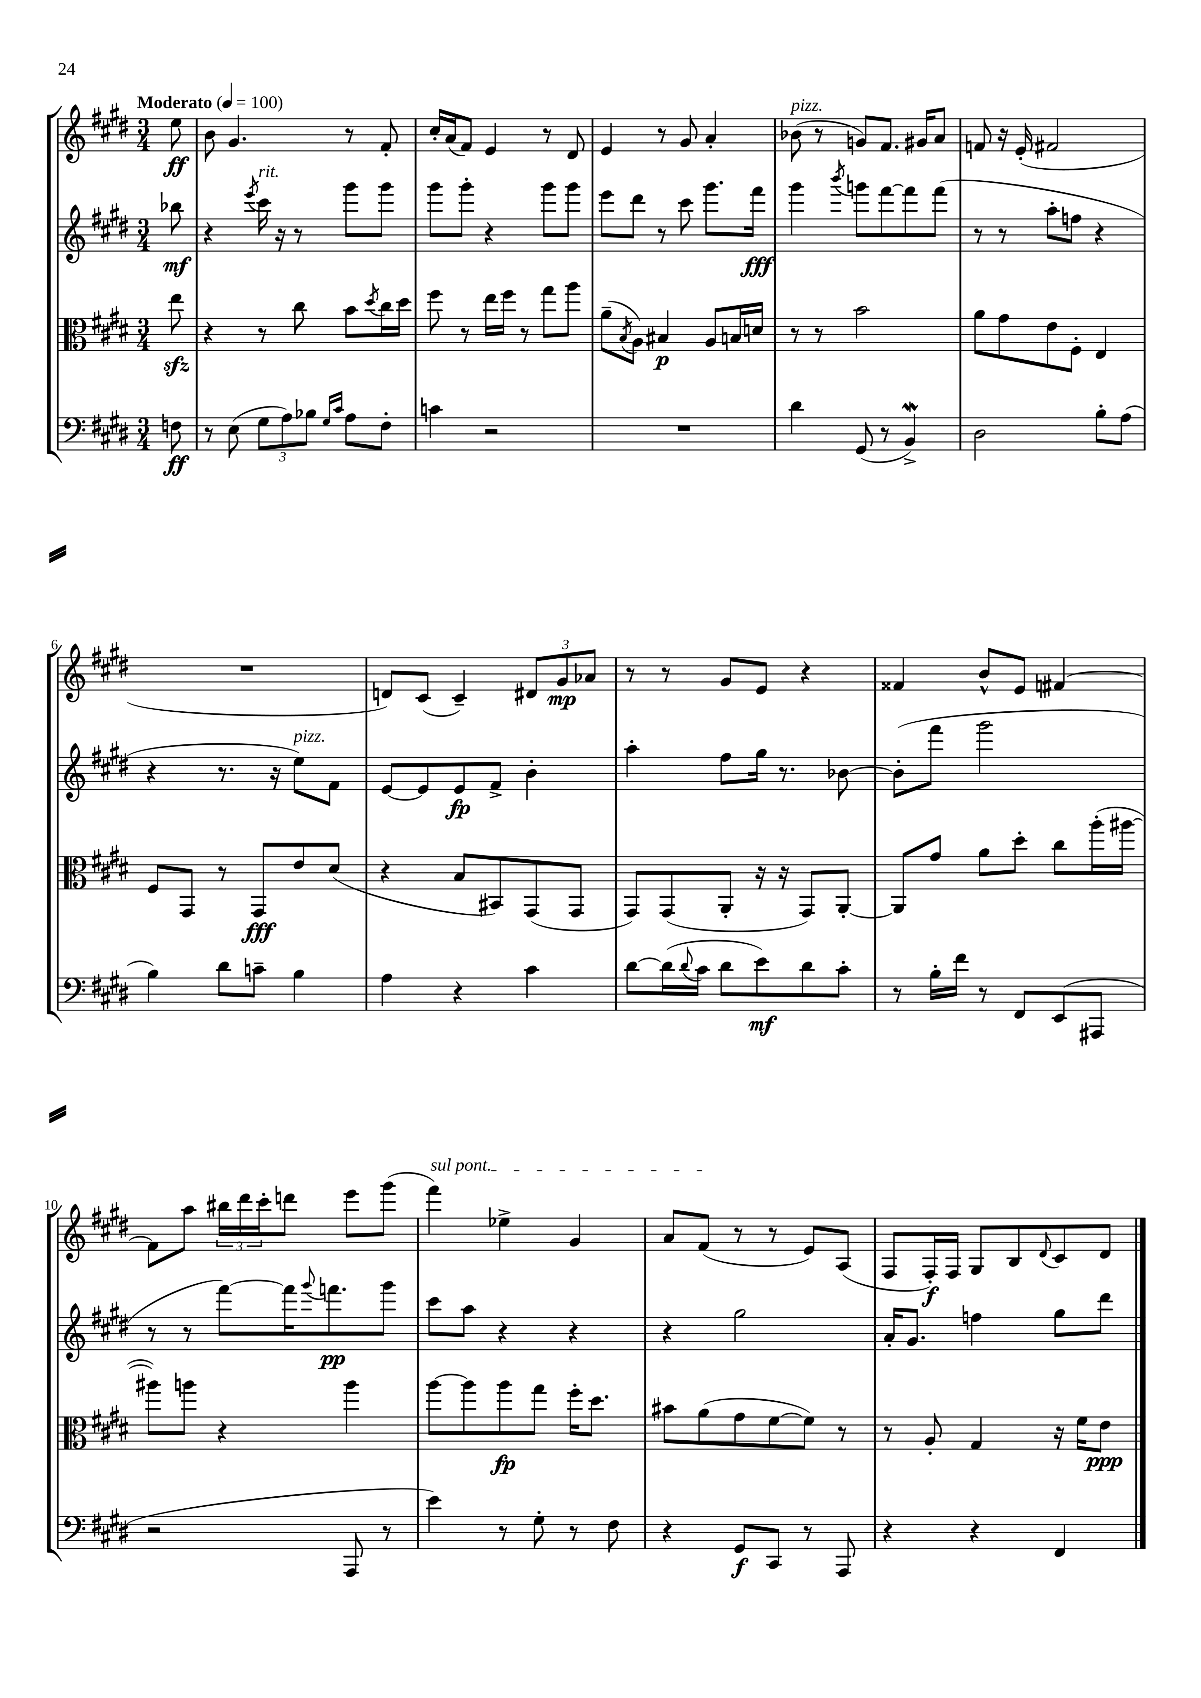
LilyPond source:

<<
\new StaffGroup <<
\new Staff = "s0" {
    \clef treble \key e \major \numericTimeSignature \time 3/4 \partial 8 \tempo "Moderato" 4 = 100
    e''8\ff |
    b'8 gis'4. r8 fis'8-. |
    cis''16-. a'16( fis'8) e'4 r8 dis'8 |
    e'4 r8 gis'8 a'4-. |
    bes'8^\markup { \italic "pizz." }( r8 g'8) fis'8. gis'16 a'8 |
    f'8 r16 e'16-.( fis'2 |
    R2. |
    d'8) cis'8( cis'4--) \tuplet 3/2 { dis'8 gis'8\mp aes'8 } |
    r8 r8 gis'8 e'8 r4 |
    fisis'4 b'8-^ e'8 fis'4~ |
    fis'8 a''8 \tuplet 3/2 { bis''16 dis'''16 cis'''16-. } d'''8 e'''8 gis'''8( |
    \once \override TextSpanner.bound-details.left.text = \markup { \italic "sul pont." } fis'''4\startTextSpan) ees''4-> gis'4 |
    a'8 fis'8\stopTextSpan( r8 r8 e'8) a8( |
    fis8 fis16-.\f) fis16 gis8 b8 \appoggiatura { dis'8 } cis'8 dis'8 \bar "|." |
}
\new Staff = "s1" {
    \clef treble \key e \major \numericTimeSignature \time 3/4 \partial 8
    bes''8\mf |
    r4 \acciaccatura { e'''8 } cis'''16^\markup { \italic "rit." } r16 r8 gis'''8 gis'''8 |
    gis'''8 gis'''8-. r4 gis'''8 gis'''8 |
    e'''8 dis'''8 r8 cis'''8 gis'''8. fis'''16\fff |
    gis'''4 \acciaccatura { b'''8 } g'''8 fis'''8~ fis'''8 fis'''8( |
    r8 r8 a''8-. f''8 r4 |
    r4 r8. r16 e''8^\markup { \italic "pizz." }) fis'8 |
    e'8~ e'8 e'8\fp fis'8-> b'4-. |
    a''4-. fis''8 gis''16 r8. bes'8~ |
    bes'8-.( fis'''8 gis'''2 |
    r8 r8 fis'''8~) fis'''16 \appoggiatura { gis'''8 } f'''8.\pp gis'''8 |
    cis'''8 a''8 r4 r4 |
    r4 gis''2 |
    a'16-. gis'8. f''4 gis''8 dis'''8 \bar "|." |
}
\new Staff = "s2" {
    \clef alto \key e \major \numericTimeSignature \time 3/4 \partial 8
    e''8\sfz |
    r4 r8 cis''8 b'8 \acciaccatura { dis''8 } cis''16 dis''16 |
    fis''8 r8 e''16 fis''16 r8 gis''8 a''8 |
    a'8--( \acciaccatura { b8 } a8) bis4\p a8 b16 d'16 |
    r8 r8 b'2 |
    a'8 gis'8 e'8 fis8-. e4 |
    fis8 gis,8 r8 gis,8\fff e'8 dis'8( |
    r4 b8 bis,8) gis,8( gis,8 |
    gis,8) gis,8( a,8-. r16 r16 gis,8) a,8~-. |
    a,8 gis'8 a'8 dis''8-. cis''8 a''16-.( ais''16~ |
    ais''8) a''8 r4 a''4 |
    a''8~ a''8 a''8\fp gis''8 fis''16-. dis''8. |
    bis'8 a'8( gis'8 fis'8~ fis'8) r8 |
    r8 a8-. gis4 r16 fis'16 e'8\ppp \bar "|." |
}
\new Staff = "s3" {
    \clef bass \key e \major \numericTimeSignature \time 3/4 \partial 8
    f8\ff |
    r8 e8( \tuplet 3/2 { gis8 a8) bes8 } \grace { gis16 cis'16 } a8 fis8-. |
    c'4 r2 |
    R2. |
    dis'4 gis,8( r8 b,4->\mordent) |
    dis2 b8-. a8( |
    b4) dis'8 c'8-- b4 |
    a4 r4 cis'4 |
    dis'8~ dis'16( \appoggiatura { dis'8 } cis'16 dis'8 e'8\mf) dis'8 cis'8-. |
    r8 b16-. fis'16 r8 fis,8 e,8( ais,,8 |
    r2 a,,8 r8 |
    e'4) r8 gis8-. r8 fis8 |
    r4 gis,8\f cis,8 r8 a,,8 |
    r4 r4 fis,4 \bar "|." |
}
>>
>>
